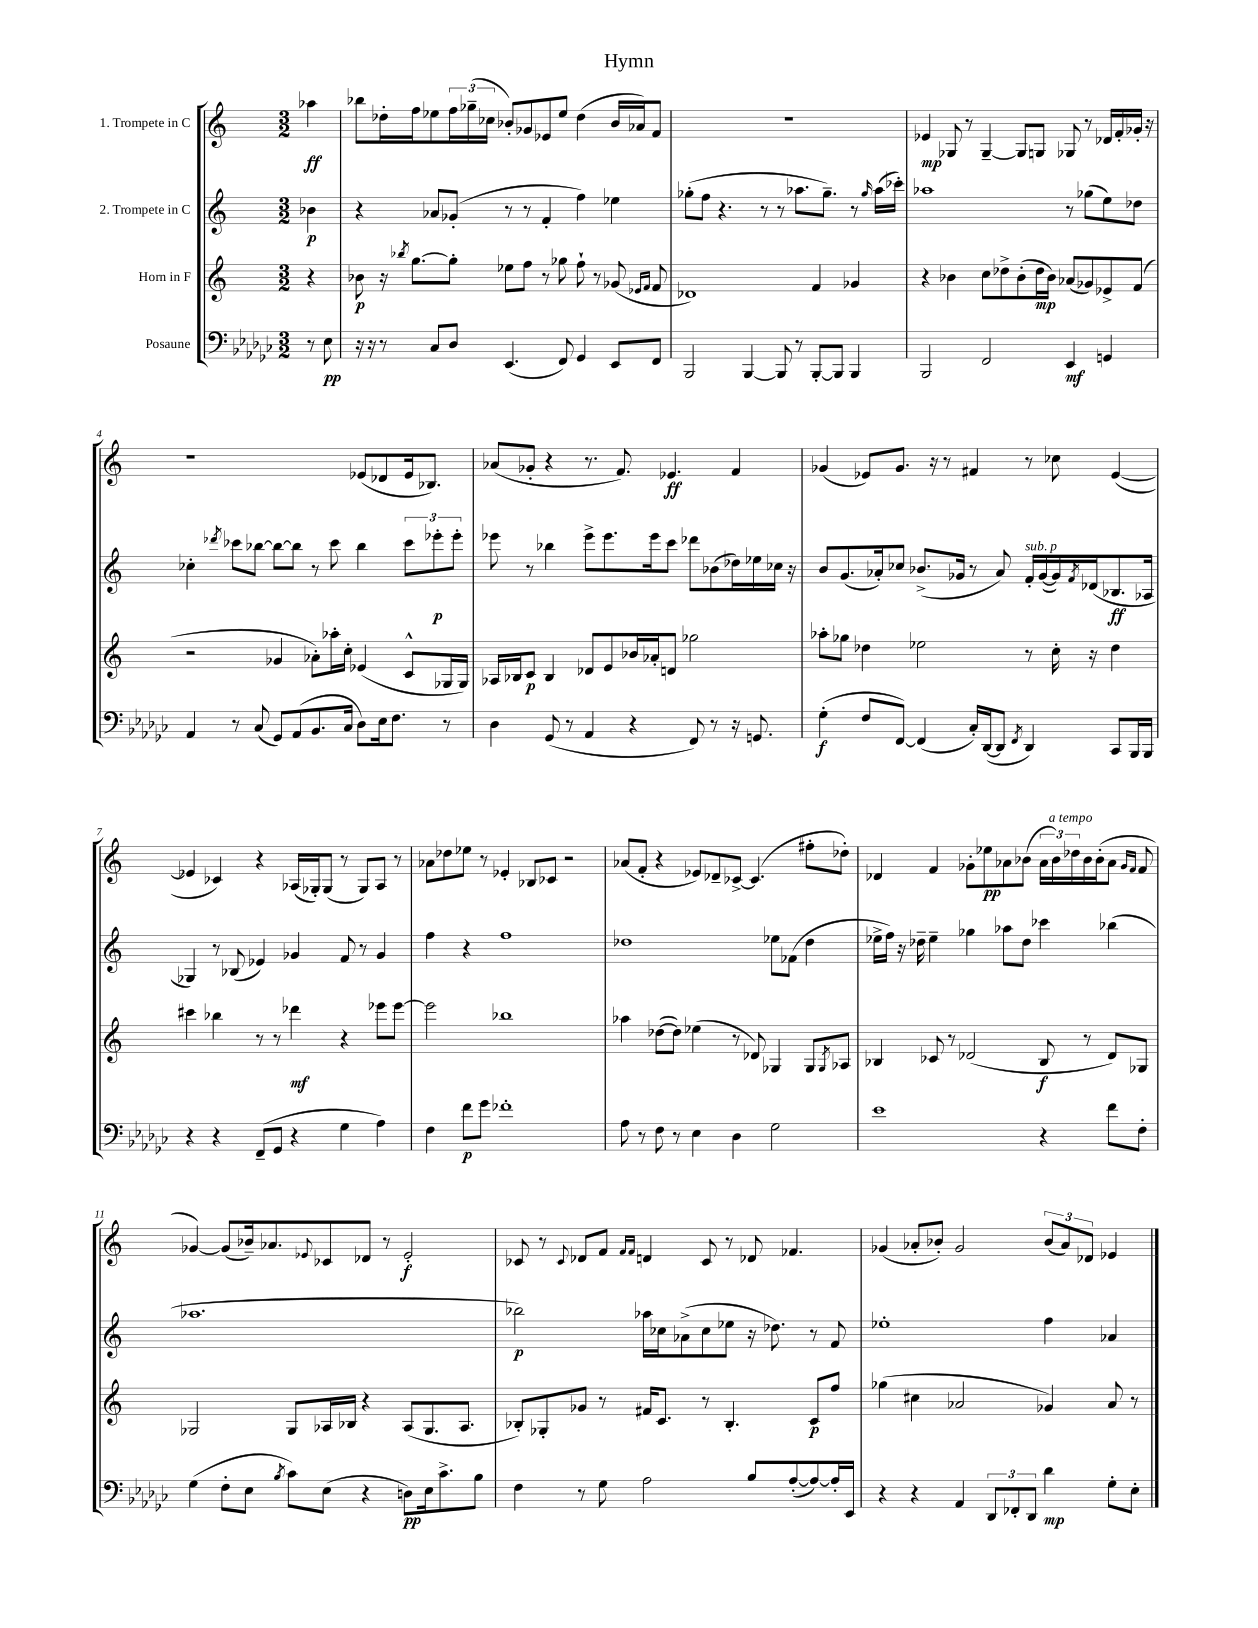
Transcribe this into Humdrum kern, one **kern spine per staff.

**kern	**kern	**kern	**kern
*staff4	*staff3	*staff2	*staff1
*clefF4	*clefG2	*clefG2	*clefG2
*k[b-e-a-d-g-c-]	*k[]	*k[]	*k[]
*M3/2	*M3/2	*M3/2	*M3/2
8r	4r	4b-	4aa-
8E-	.	.	.
=	=	=	=
16r	8b-	4r	8bb-
16r	.	.	.
8r	16r	.	16dd-'
.	8qbb-	.	.
.	[8.gg	.	16ff
8C-	.	8a-	8ee-
8D-	8gg']	(8g-'	24ff
.	.	.	(24gg-~
.	.	.	24cc-
(4.EE-	8ee-	8r	8b-')
.	8ff	8r	8g-
.	8r	4f'	8e-
8FF)	8gg-	.	8ee-
4GG-	8ff`	4ff)	(4dd-
.	8r	.	.
8EE-	(8g-	4ee-	16b-
.	.	.	16a-)
.	16qqe-	.	.
.	16qqf	.	.
8FF	8f	.	8f
=	=	=	=
2BBB-	1d-)	(8gg-'	1.r
.	.	8ff	.
.	.	4.r	.
[4BBB-	.	.	.
.	.	8r	.
8BBB-]	.	8r	.
8r	.	8.aa-	.
[8BBB-'	4f	.	.
.	.	8.gg-~)	.
8BBB-]	.	.	.
4BBB-	4g-	8r	.
.	.	16qqgg-	.
.	.	(16aa-	.
.	.	16ccc-')	.
=	=	=	=
2BBB-	4r	1aa-	4e-
.	4b-	.	8G-
.	.	.	8r
2FF	8cc	.	[4G-~
.	8dd-^	.	.
.	(8b-'	.	8G-]
.	16dd-	.	8G
.	16b-)	.	.
4EE-	(8a-	8r	8G-
.	8g-)	(8gg-	8r
4GG	8e-^	8ee)	16d-
.	.	.	16f'
.	(8f	8dd-	16g-'
.	.	.	16r
=	=	=	=
4AA-	2r	4cc-'	1r
.	.	8qddd-	.
8r	.	8ccc-	.
(8C-	.	[8bb-	.
8GG-)	4g-	8bb-_	.
(8AA-	.	8bb-]	.
8.BB-	8a-')	8r	.
.	16aa-'	8ccc-	.
16C-	16cc'	.	.
8D-)	(4e-	4bb-	(8e-
16E-	.	.	8d-
8.F	.	.	.
.	8c^^	12ccc-	16e-
.	.	.	8.B-)
.	.	12eee-'	.
8r	16G-	.	.
.	.	12eee-'	.
.	16G-)	.	.
=	=	=	=
4D-	16A-	8eee-	(8a-
.	16B-	.	.
.	8c	8r	8g-'
(8GG-	4B-	4bb-	4r
8r	.	.	.
4AA-	8d-	8eee-^	8.r
.	8e	8.eee-	.
.	.	.	8.f)
4r	16b-	.	.
.	16a-'	16eee-	.
.	8d	8ccc	4.e-
8FF)	2gg-	8ddd-	.
8r	.	(8b-	.
16r	.	16dd-)	4f
8.GG	.	16ee-	.
.	.	16cc-	.
.	.	16r	.
=	=	=	=
(4G-'	8aa-'	8b	(4g-
.	8gg-	(8.g	.
8F	4dd-	.	8e-)
.	.	16a-')	.
[8FF)	.	8cc-	8.g-
(4FF]	2ee-	(8.b-^	.
.	.	.	16r
.	.	.	8r
.	.	16g-	.
16C-')	.	8r	4f#
([16DD-	.	.	.
8DD-]	.	8a-)	.
8qFF	.	.	.
4DD-)	8r	16f'	8r
.	.	([16g-	.
.	16cc'	16g-])	8cc-
.	.	8qf	.
.	16r	(16d-	.
8CC-	4dd-	8.B-	([4e-
16BBB-	.	.	.
16BBB-	.	16A-	.
=	=	=	=
4r	4ccc#	4G-)	4e-]
4r	4bb-	8r	4c-)
.	.	(8B-	.
(8FF~	8r	4e-)	4r
8GG-	8r	.	.
4r	4ddd-	4g-	(16A-
.	.	.	16G-')
.	.	.	(8G-
4G-	4r	8f	8r
.	.	8r	8G-)
4A-)	8eee-	4g-	8A-
.	[8eee-	.	8r
=	=	=	=
4F	2eee-]	4ff	8a-
.	.	.	8dd-
8f	.	4r	8ee-
8g-	.	.	8r
1f-'	1bb-	1ff	4e-'
.	.	.	8B-
.	.	.	8c-
.	.	.	2r
=	=	=	=
8A-	4aa-	1dd-	(8a-
8r	.	.	8f'
8F	([8dd-	.	4r
8r	8dd-])	.	.
4E-	(4ee-	.	8e-)
.	.	.	8d-~
4D-	8r	.	[8c-^
.	8d-)	.	(4.c-]
2G-	4G-	8ee-	.
.	.	(8f-	.
.	8G-	4dd-	8ff#'
.	8qG-	.	.
.	8A-	.	8dd-')
=	=	=	=
1e-	4B-	16ee-^	4d-
.	.	16ff)	.
.	.	16r	.
.	.	16dd-~	.
.	8c-	4ee-~	4f
.	8r	.	.
.	(2d-	4gg-	8g-'
.	.	.	8ee-
.	.	8aa-	8a-
.	.	8dd-	(8b-
4r	8B-	4ccc-	24a-
.	.	.	24b-)
.	.	.	24dd-
.	8r	.	16b-
.	.	.	(16b-'
8f	8d-)	(4bb-	8a-
.	.	.	16qqg-
.	.	.	16qqf
8F'	8G-	.	8f
=	=	=	=
(4G-	2G-	1.aa-	[4g-)
8F'	.	.	(8g-]
8E-	.	.	16b-~)
.	.	.	8.a-
8qB-	.	.	.
8c-)	8G-	.	.
.	.	.	8qqe-
(8E-	16A-	.	8c-
.	16B-	.	.
4r	4r	.	8d-
.	.	.	8r
8D)	(8A-	.	2e-'
16E-	8.G-	.	.
8.c-^	.	.	.
.	8.A-	.	.
8B-	.	.	.
=	=	=	=
4F	8B-')	2bb-)	8c-
.	8G-'	.	8r
.	.	.	8qqc-
8r	8g-	.	8d-
8G-	8r	.	8f
.	.	.	16qqf
.	.	.	16qqf
2A-	16f#	16aa-	4d
.	8.c	16cc-	.
.	.	(8a-^	.
.	8r	8cc-	8c-
.	4.B-'	8ee-	8r
8B-	.	16r	8d-
.	.	8.dd-)	.
([8A-'	.	.	4.f-
8A-_)	8c	8r	.
16A-']	8ff	8f	.
16EE-	.	.	.
=	=	=	=
4r	(4gg-	1ee-'	(4g-
4r	4cc#	.	8a-'
.	.	.	8b-')
4AA-	2a-	.	2g-
12DD-	.	.	.
12FF-'	.	.	.
12DD-	.	.	.
4d-	4g-)	4ff	(12b-
.	.	.	12a-)
.	.	.	12d-
8G-'	8a-	4a-	4e-
8E-'	8r	.	.
==	==	==	==
*-	*-	*-	*-
